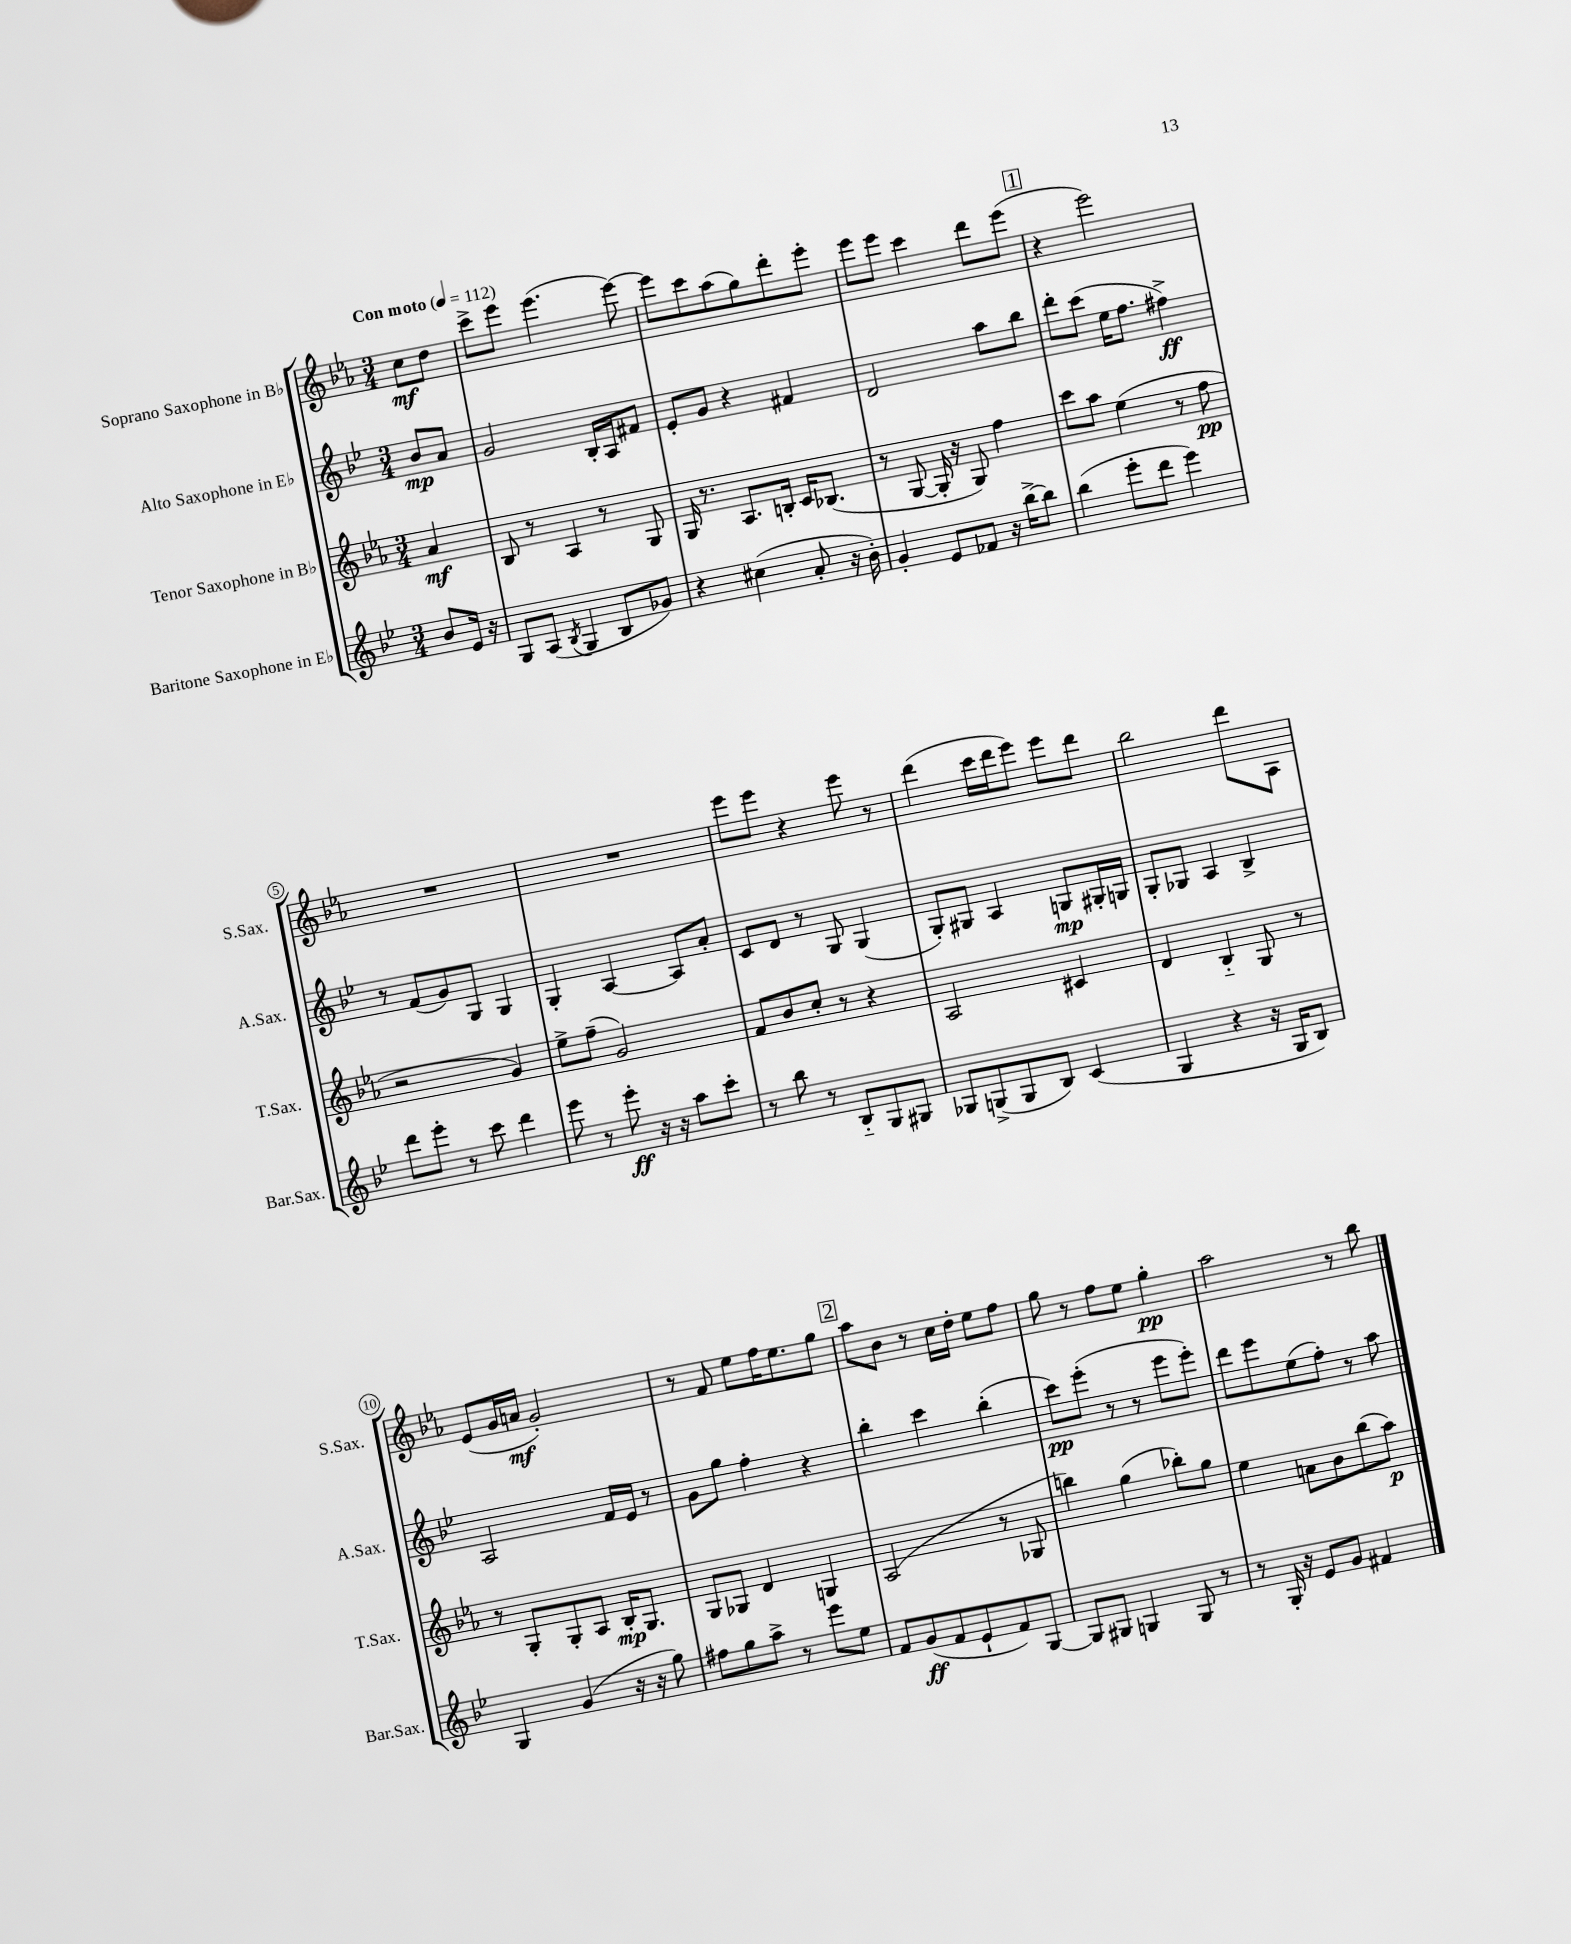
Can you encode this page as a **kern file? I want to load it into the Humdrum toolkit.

**kern	**kern	**kern	**kern
*staff4	*staff3	*staff2	*staff1
*clefG2	*clefG2	*clefG2	*clefG2
*k[b-e-]	*k[b-e-a-]	*k[b-e-]	*k[b-e-a-]
*M3/4	*M3/4	*M3/4	*M3/4
*MM112	*MM112	*MM112	*MM112
8b-/L	4a-/	8b-/L	8cc\L
16e-/Jk	.	8a/J	8dd\J
16r	.	.	.
=	=	=	=
8G/L	8B-/	2g/	8ccc^\L
(8A/J	8r	.	8eee-\J
8qB-/	.	.	.
4G/	4A-/	.	(4.eee-\
8B-/L	8r	16B-'/LL	.
.	.	16A/J	.
8g-/J)	8G/	8f#/J	[8eee-\)
=	=	=	=
4r	16G/	8e-'/L	8eee-\]L
.	8.r	.	.
.	.	8g/J	8ccc\
(4cc#\	8.A-/L	4r	(8aa-\
.	.	.	8gg\)
.	16B'/Jk	.	.
8a'/	16c/LK	4f#/	8ddd'\
.	(8.B-/J	.	.
16r	.	.	8eee-'\J
16b-'\)	.	.	.
=	=	=	=
4g'/	8r	2d/	8eee-\L
.	[8G/	.	8eee-\J
8e-/L	16G'/]	.	4ccc\
.	16r	.	.
8f-/J	8G/)	.	.
16r	4ff\	8aa\L	8ddd\L
[16bb-^\LK	.	.	.
8bb-\]J	.	8bb-\J	(8eee-\J
=	=	=	=
(4bb-\	8ccc\L	8ddd'\L	4r
.	8aa-\J	(8ccc\J	.
8eee-'\L	(4ee-\	16ee-\LK	2eee-\)
.	.	8.ff\J	.
8ddd\J	.	.	.
4eee-\)	8r	4ff#^\)	.
.	8ff\	.	.
=	=	=	=
8ddd\L	2r	8r	2.r
8eee-'\J	.	(8f/L	.
8r	.	8g/)	.
8ccc\	.	8G/J	.
4ddd\	4g/)	4G/	.
=	=	=	=
8eee-\	8ee-^\L	4G'/	2.r
8r	(8ff~\J	.	.
8eee-'\	2g/)	[4A/	.
16r	.	.	.
16r	.	.	.
8aa\L	.	8A/]L	.
8ccc'\J	.	8a'/J	.
=	=	=	=
8r	8f/L	8c/L	8eee-\L
8bb-\	8b-/	8d/J	8eee-\J
8r	8cc'/J	8r	4r
8B-'~/L	8r	8G/	.
8G/	4r	(4G/	8eee-\
8G#/J	.	.	8r
=	=	=	=
8G-/L	2A-/	8G'/L)	(4ddd\
(8G^/	.	8G#/J	.
8G/	.	4A/	16ccc\LL
.	.	.	16ddd\J
8B-/J)	.	.	8eee-\J)
(4c/	4c#/	8G/L	8eee-\L
.	.	16G#'/L	8ddd\J
.	.	16G/JJ	.
=	=	=	=
4G/	4d/	8G'/L	2bb-\
.	.	8G-/J	.
4r	4B-'~/	4A/	.
16r	8G/	4B-^/	8ddd\L
16G/LK	.	.	.
8B-/J)	8r	.	8A-\J
=	=	=	=
4G/	8r	2A/	(8e-/L
.	8G'/L	.	16g/L
.	.	.	16a/JJ
(4g/	8G'/	.	2g'/)
.	8A-/J	.	.
16r	16B-'/LK	16f/LL	.
16r	8.G/J	16e-/JJ	.
8gg\)	.	8r	.
=	=	=	=
8ff#\L	8G/L	8g\L	8r
8gg\	8G-/J	8gg\J	8f/
8aa^\J	4d/	4ff'\	8ee-\L
8r	.	.	16ff\K
.	.	.	8.ee-\
8eee-\L	4G/	4r	.
8ee-\J	.	.	8gg\J
=	=	=	=
8f/L	(2A-/	4bb-'\	8aa-\L
(8g/	.	.	8b-\J
8f/	.	4ccc\	8r
8e-`/	.	.	16cc\LL
.	.	.	16dd'\JJ
8f/)	8r	(4bb-'\	8ee-\L
[8G/J	8G-/	.	8ff\J
=	=	=	=
8G/]L	4bb\)	8ccc\L)	8gg\
8G#/J	.	(8eee-'\J	8r
4G/	(4gg\	8r	8ff\L
.	.	8r	8ee-\J
8G/	8bb-'\L)	8eee-\L	4gg'\
8r	8gg\J	8eee-'\J)	.
=	=	=	=
8r	4ee-\	8ddd\L	2aa-\
16G'/	.	8eee-\	.
16r	.	.	.
8e-/L	8a\L	(8ee-\	.
8g/J	8b-\	8ff'\J)	.
4f#/	(8bb-\	8r	8r
.	8aa-\J)	8aa\	8bb-\
==	==	==	==
*-	*-	*-	*-
